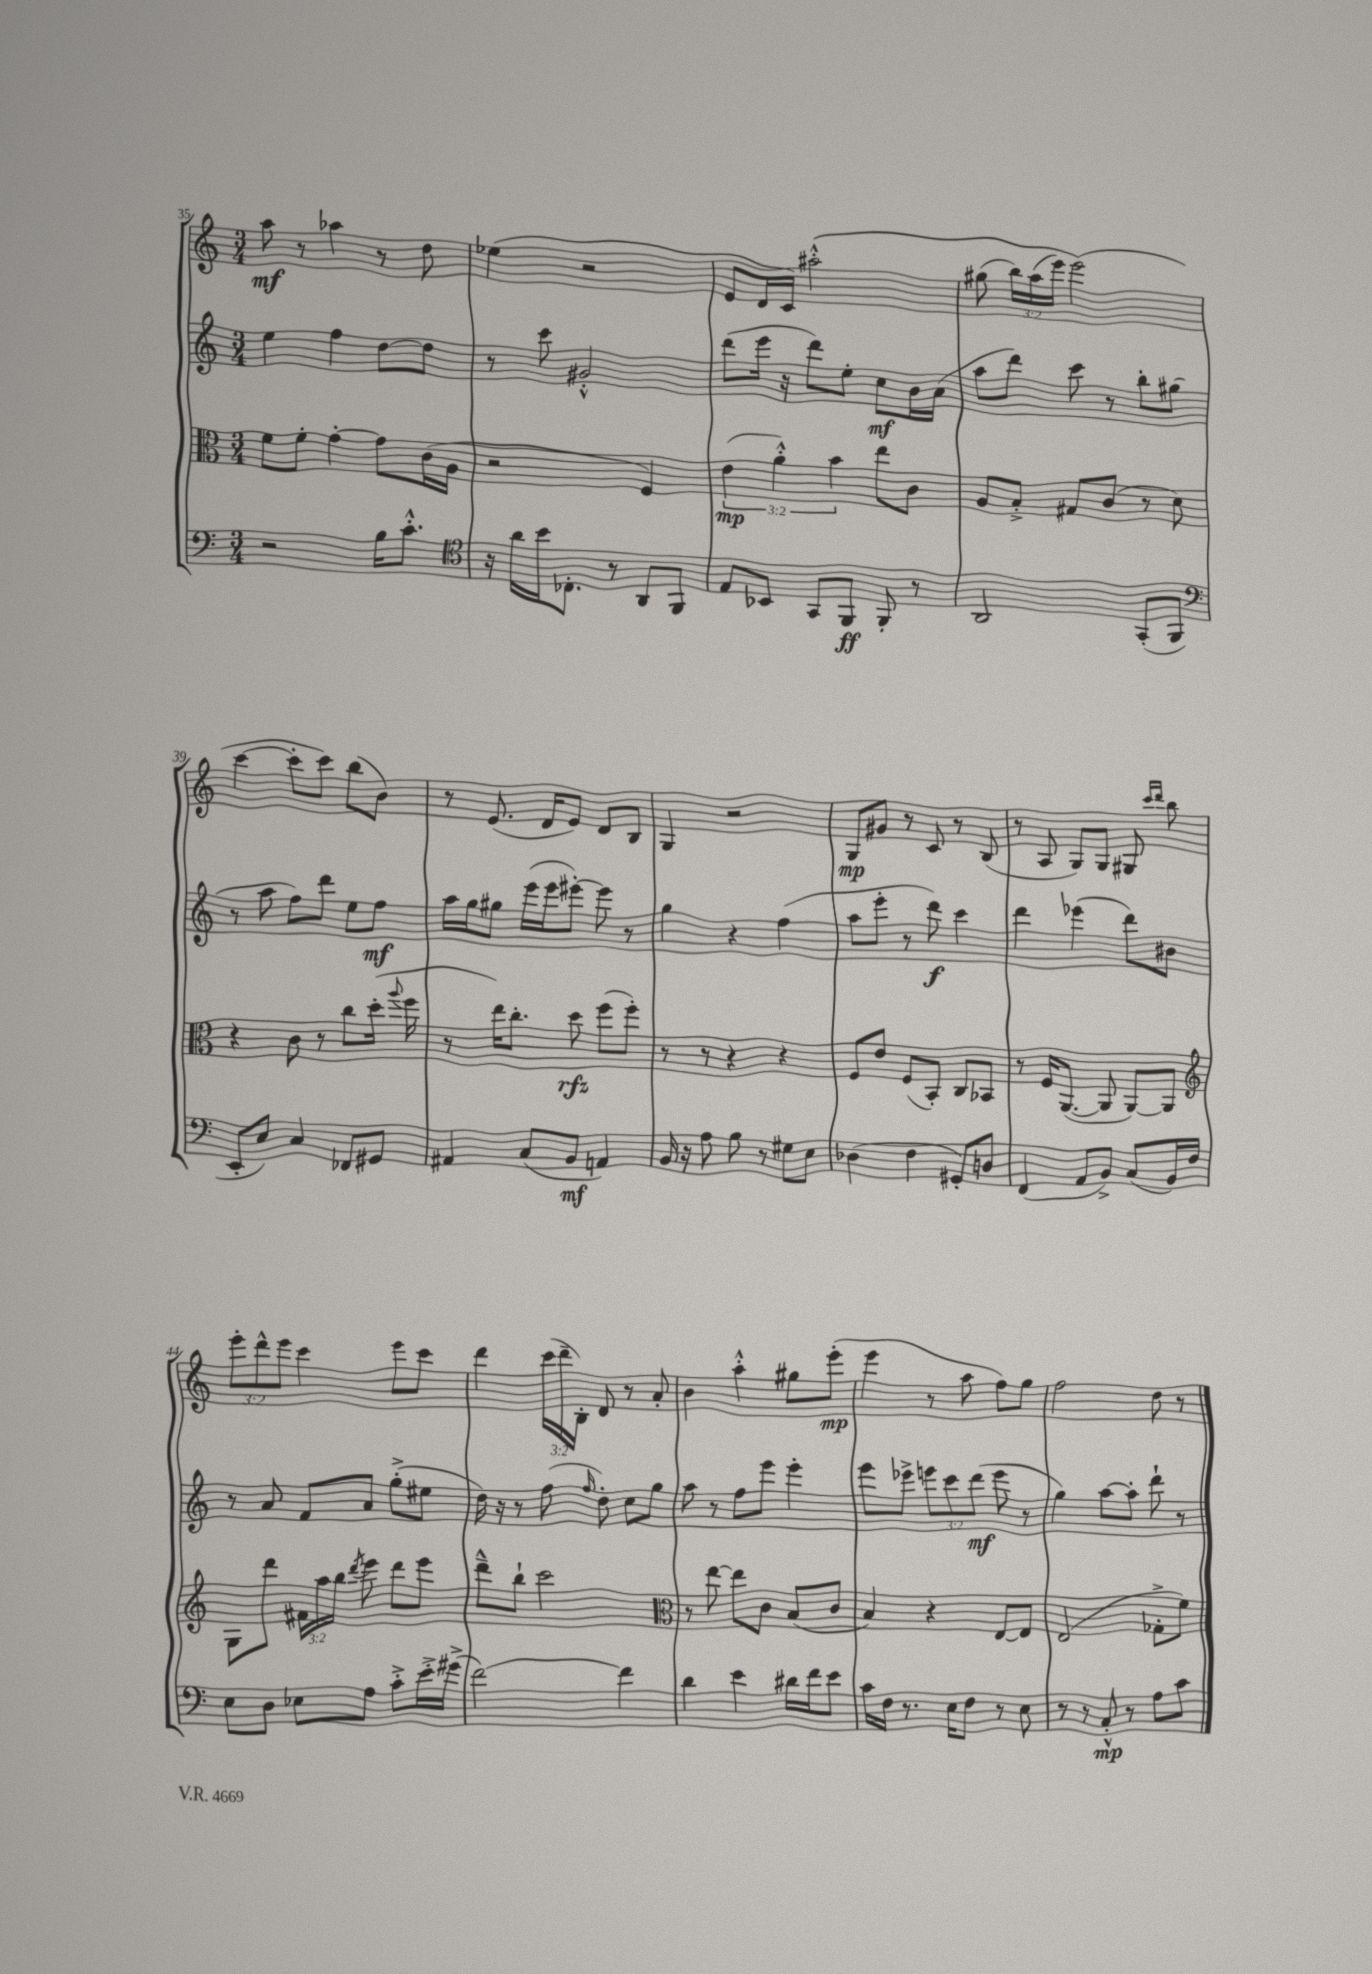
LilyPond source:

<<
\new StaffGroup <<
\new Staff = "s0" {
    \clef treble \key c \major \numericTimeSignature \time 3/4 \override Staff.TupletNumber.text = #tuplet-number::calc-fraction-text
    \autoBeamOff a''8\mf r8 aes''4 r8 d''8 |
    ees''4( r2 |
    e'8[ d'16 c'16]) ais''2-.-^\( |
    gis''8( \tuplet 3/2 { b''16[) a''16( e'''16]) } e'''2(\) |
    c'''4~ c'''8[-. c'''8]) b''8[( b'8]) |
    r8 e'8.( d'16[ e'8]) d'8[ b8] |
    g4 r2 |
    g8[\mp gis'8] r8 c'8 r8 b8( |
    r8 a8 g8[) g8] gis8 \grace { c'''16[ d'''16] } b''8 |
    \tuplet 3/2 { e'''8[-. d'''8-^ e'''8] } c'''4 e'''8[ c'''8] |
    d'''4 \tuplet 3/2 { c'''16[( d'''16-- b16]-.) } d'8 r8 a'8-. |
    b'4 a''4-.-^ gis''8[ e'''8]-.\mp( |
    e'''4 r8 a''8 f''8[) g''8] |
    f''2 d''8 r8 \bar "|." |
}
\new Staff = "s1" {
    \clef treble \key c \major \numericTimeSignature \time 3/4 \override Staff.TupletNumber.text = #tuplet-number::calc-fraction-text
    \autoBeamOff e''4 f''4 d''8[~ d''8] |
    r8 c'''8 gis'2-.-^ |
    d'''8[( e'''16] r16 d'''8[) e''8]-. c''8[\mf b'16 a'16]( |
    a''8[ d'''8]) c'''8 r8 b''8[-. gis''8]( |
    r8 a''8 f''8[) d'''8] e''8[ f''8]\mf |
    a''16[ g''16 gis''8] e'''16[( e'''16 eis'''8]~-.) eis'''8 r8 |
    g''4 r4 f''4( |
    a''8[ e'''8]-. r8 d'''8\f) c'''4 |
    d'''4 ees'''4( d'''8[) bis'8] |
    r8 a'8 f'8[ a'8] g''8[-.->( eis''8] |
    d''16) r16 r8 f''8( \grace { f''16 } d''8-.) c''8[ g''8] |
    a''8 r8 f''8[ e'''8] e'''4-. |
    e'''8[ ees'''8]-> \tuplet 3/2 { e'''8[ c'''8 d'''8]\mf( } e'''8 r8 |
    g''4) a''8[~ a''8]-. d'''8-! r8 \bar "|." |
}
\new Staff = "s2" {
    \clef alto \key c \major \numericTimeSignature \time 3/4 \override Staff.TupletNumber.text = #tuplet-number::calc-fraction-text
    \autoBeamOff f'8[ f'8]-. g'4~-. g'8[ c'16( a16] |
    r2 f4) |
    \tuplet 3/2 { e'4\mp( a'4-.-^) b'4 } e''8[ c'8] |
    a8[ b8]-.-> gis8[ c'8]( r8 d'8) |
    r4 c'8 r8 c''8[ d''16]-.( \appoggiatura { a''8 } f''16 |
    r8 e''16[) c''8.]-. d''8\rfz f''8[( f''8]-.) |
    r8 r8 r4 r4 |
    f8[ e'8] f8[( b,8]-.) c8[ bes,8] |
    r8 f16[ a,8.]~( a,8 a,8[~) a,8] |
    \clef treble g8[ d'''8] \tuplet 3/2 { fis'16[ a''16 b''16] } \acciaccatura { d'''8 } e'''8 d'''8[ e'''8] |
    d'''8[---^ b''8]-! c'''2 |
    \clef alto r8 e''8~ e''8[ c'8] b8[( c'8] |
    b4) r4 e8[~ e8] |
    e2( ges8[-.-> f'8]) \bar "|." |
}
\new Staff = "s3" {
    \clef bass \key c \major \numericTimeSignature \time 3/4
    \autoBeamOff r2 b16[ c'8.]-.-^ |
    \clef tenor r16 a'16[ b'16 ces8.]-. r8 a,8[ f,8] |
    e8[ bes,8] g,8[ f,8]\ff f,8-. r8 |
    a,2 g,8[-.( f,8] |
    \clef bass e,8[-. e8]) c4 fes,8[ gis,8] |
    ais,4 c8[( b,8]\mf a,4) |
    b,16 r16 a8 b8 r8 gis8[ e8] |
    des4( f4 gis,8[-.) d8] |
    f,4( a,8[ b,8]->) c8[( b,16) f16] |
    e8[ d8] ees8[ a8] c'8[-.-> e'16-.-> gis'16]->( |
    f'2~) f'4 |
    d'4 e'4 dis'16[ f'16 e'8] |
    c'16[ f16] r8. e16[ f8] r8 e8 |
    r8 r8 c8-.-^\mp r8 a8[ c'8] \bar "|." |
}
>>
>>
\layout { \context { \Score currentBarNumber = #35 } }
